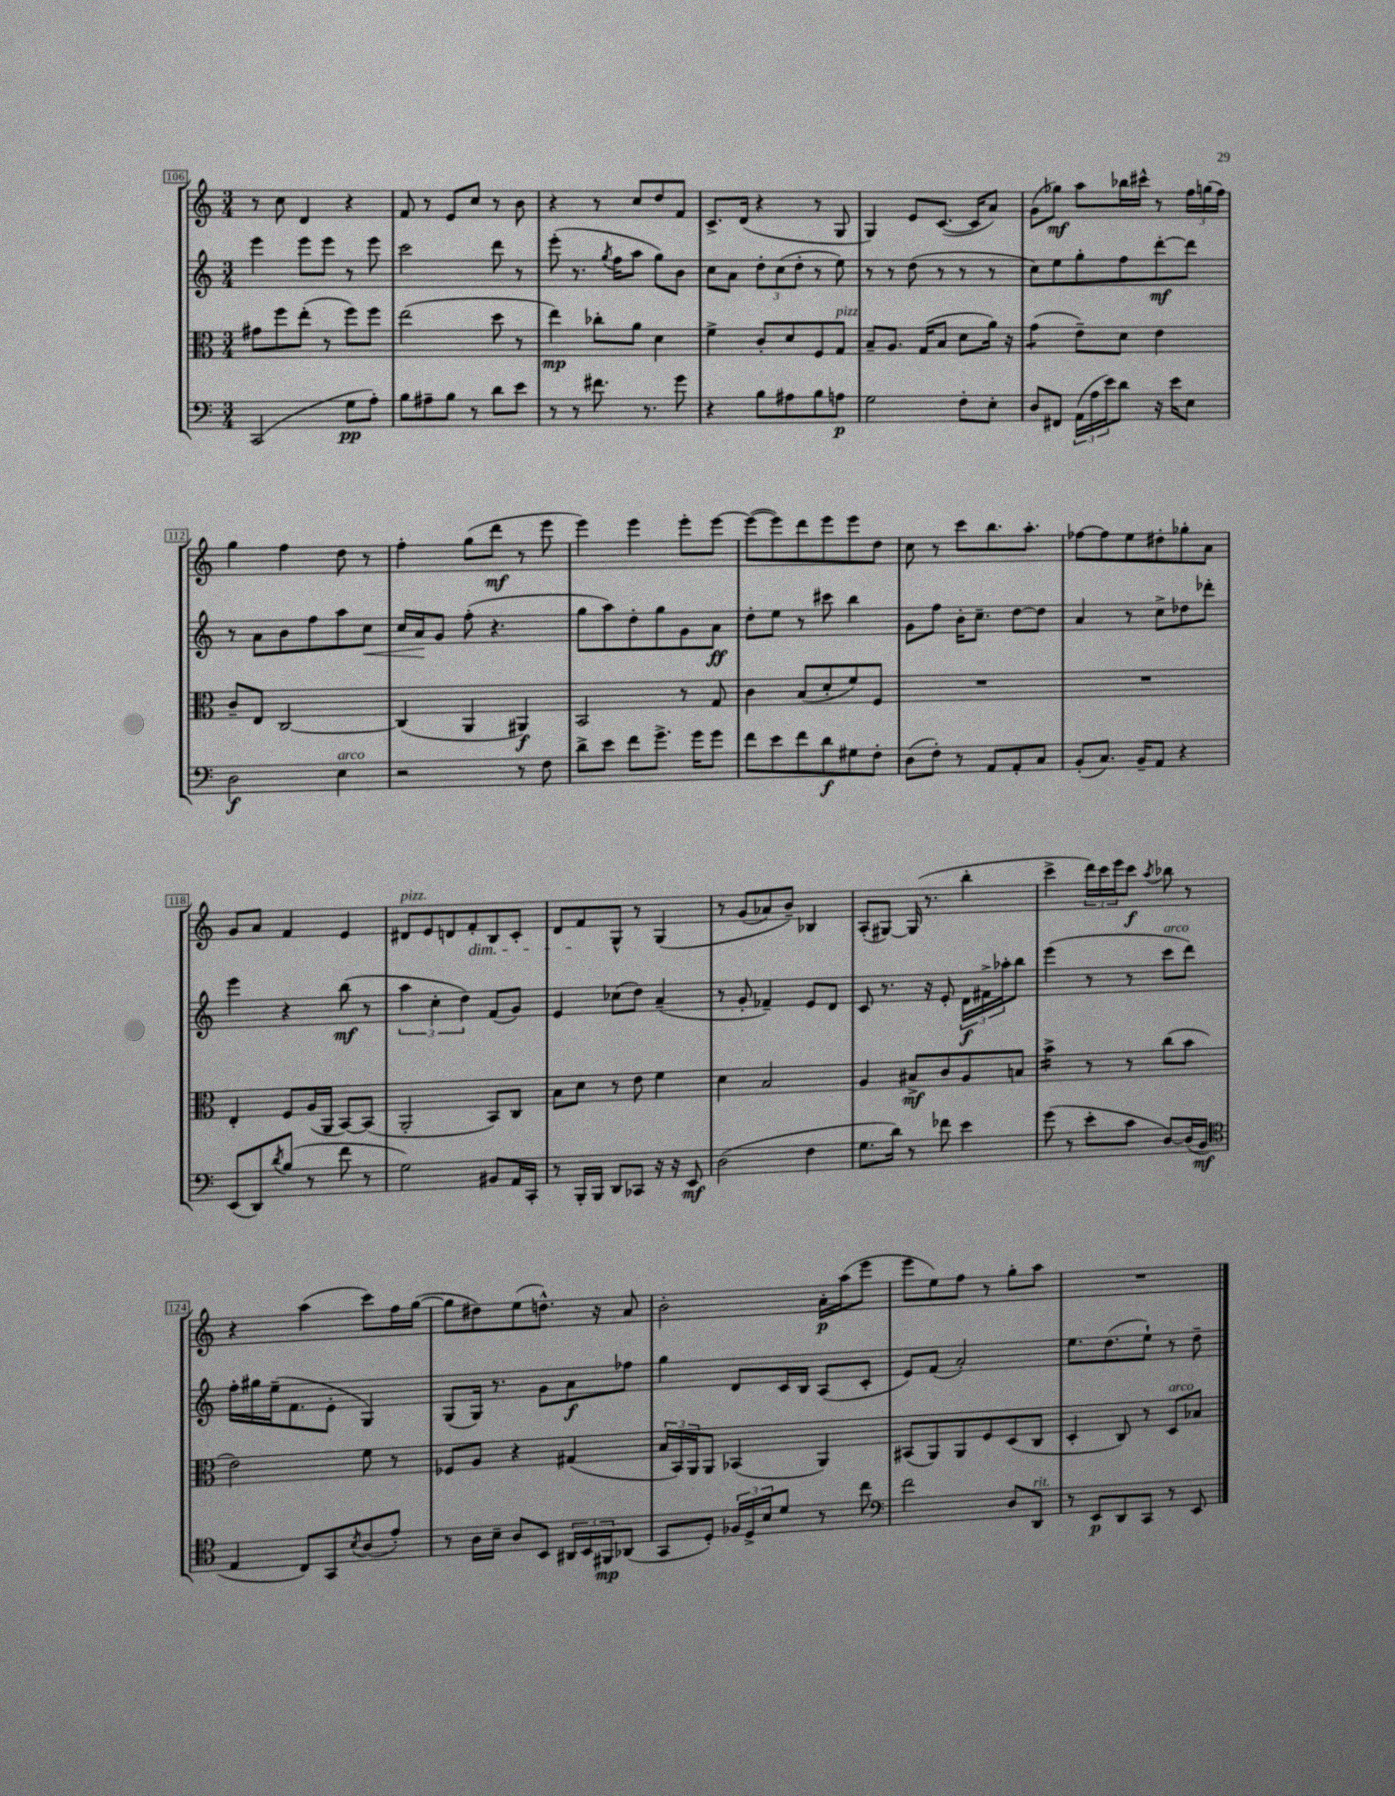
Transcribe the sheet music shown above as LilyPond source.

<<
\new StaffGroup <<
\new Staff = "s0" {
    \clef treble \key c \major \numericTimeSignature \time 3/4
    r8 c''8 d'4 r4 |
    f'8 r8 e'8 c''8 r8 b'8 |
    r4 r8 c''8 d''8 f'8 |
    c'8.-> d'16( r4 r8 g8 |
    g4) e'8 c'8.~( c'16 a'8) |
    g'8( ges''8\mf) a''8 bes''16 cis'''16-^ r8 \tuplet 3/2 { f''16 g''16( f''16) } |
    g''4 f''4 d''8 r8 |
    f''4-. g''8( d'''8\mf r8 e'''8 |
    e'''4) e'''4 e'''8-. e'''8~ |
    e'''8~( e'''8) d'''8 e'''8 e'''8 d''8 |
    c''8 r8 c'''8 b''8. a''8.-. |
    fes''8~ fes''8 e''8 dis''8-. ges''8-. a'8 |
    g'8 a'8 f'4 e'4 |
    dis'8^\markup { \italic "pizz." } e'8 d'8 f'8-.\dim b8 c'8-. |
    d'8 f'8\! g8-^ r8 g4\( |
    r8 g'8( aes'8) b'8--\) bes4 |
    a8-.( gis8~) gis16( r8. b''4-. |
    c'''4-> \tuplet 3/2 { d'''16) c'''16 e'''16 } c'''8\f \acciaccatura { a''8 } bes''8 r8 |
    r4 a''4( c'''8) f''16 g''16~( |
    g''8 dis''8) e''8( d''8.-^) r16 a'8 |
    b'2-. a'16-.\p a''16( e'''8 |
    e'''8 e''8) f''8 r8 g''8-. a''8 |
    R2. \bar "|." |
}
\new Staff = "s1" {
    \clef treble \key c \major \numericTimeSignature \time 3/4
    e'''4 e'''8 e'''8 r8 e'''8 |
    c'''2 d'''8 r8 |
    e'''8-.( r8. \acciaccatura { g''8 } f''16 a''8 g''8) b'8 |
    c''8 a'8 \tuplet 3/2 { d''8-. c''8( d''8-. } r8 e''8) |
    r8 r8 d''8( r8 r8 r8 |
    c''8) e''8 g''8-. f''8 d'''8~-.\mf d'''8 |
    r8 a'8 b'8 f''8 a''8 c''8\< |
    c''16 a'16\! g'8 f''8-.( r4. |
    g''8 a''8) d''8-. g''8 g'8 a'8\ff |
    d''8-. e''8 r8 cis'''8 b''4 |
    g'8 f''8 b'16-. c''8.-- d''8~ d''8 |
    a'4 r8 c''8-> des''8 des'''8-. |
    e'''4 r4 b''8\mf( r8 |
    \tuplet 3/2 { a''4 c''4-. d''4) } f'8( g'8) |
    e'4 ces''8( d''8) a'4--( |
    r8 g'8-. fes'4--) e'8 d'8 |
    c'8 r8. r16 e'8-. \tuplet 3/2 { d'16\f fis'16-> aes''16-. } b''8 |
    e'''4( r8 r8 c'''8^\markup { \italic "arco" } d'''8) |
    f''16-. gis''16 e''16--( f'8. e'8-. g4) |
    g8( g16) r8. g'8 a'8\f fes''8 |
    g''4 d'8 c'16 b16 a8( c'8-. |
    e'8) f'8( a'2-.) |
    e''8. d''8.( e''8-!) r8 d''8-- \bar "|." |
}
\new Staff = "s2" {
    \clef alto \key c \major \numericTimeSignature \time 3/4
    gis'8 f''8 e''8-.( r8 f''8) f''8 |
    e''2( d''8 r8 |
    e''4\mp) ces''8-. a'8 d'4 |
    f'4-> c'8-. d'8 f8 g8^\markup { \italic "pizz." } |
    b8-- a8. g16( b8 d'8 a'16) r16 |
    g'4:8( e'8--) d'8 e'4 |
    c'8-- e8 c2~ |
    c4( a,4 ais,4\f) |
    b,2 r8 g8 |
    c'4 b8( d'8-. f'8) f8 |
    R2. |
    R2. |
    e4-. f8 a16( a,16 b,8~) b,8( |
    a,2-. b,8) c8 |
    b8 d'8 r8 e'8 f'4 |
    d'4 b2 |
    a4 bis8->\mf c'8 a8 b8 |
    b'4:16-> r8 r8 c''8( b'8 |
    e'2) f'8 r8 |
    fes8 a8 r4 gis4( |
    \tuplet 3/2 { b16 b,16) a,16 } a,8 bes,4( a,4) |
    bis,8( a,8) a,8 f8 d8( c8 |
    d4-. c8) r8 d8^\markup { \italic "arco" } bes8 \bar "|." |
}
\new Staff = "s3" {
    \clef bass \key c \major \numericTimeSignature \time 3/4
    c,2( g8\pp a8-.) |
    b8 ais8-- b8 r8 d'8 e'8 |
    r8 r8 fis'8. r8. g'8 |
    r4 b8 ais8 b8 a8\p |
    g2 f8-. e8-. |
    d8 fis,8 \tuplet 3/2 { a,16( a16 e'16) } d'8 r16 e'16 e8 |
    d2\f e4^\markup { \italic "arco" } |
    r2 r8 f8 |
    d'8-> e'8 f'8 g'8.-> g'16 g'8 |
    f'8 e'8 f'8 d'8\f gis8 f8-. |
    d8( f8-.) r8 a,8 a,8-. c8 |
    b,8-.( c8.) b,16-- a,8 r4 |
    e,8( d,8) \acciaccatura { d'8 } b8( r8 f'8 r8 |
    g2) bis,8 a,16 c,16-. |
    r8 b,,16-. b,,16 d,8 ces,8 r16 r16 e,8\mf |
    d2( f4 |
    g8. d'16) r8 fes'8 e'4 |
    g'8( r8 e'8-. c'8 d8~) d16( b,16\mf |
    \clef tenor e4 c8) g,8 \acciaccatura { b8 } a8( e'8-.) |
    r8 a16 b16-- a8 b,8 \tuplet 3/2 { ais,16 b,16 fis,16\mp } aes,8( |
    g,8 d8-.) \tuplet 3/2 { fes16 d16-> b16 } d'8 r8 c''8 |
    \clef bass f'2 d8 d,8^\markup { \italic "rit." } |
    r8 e,8\p d,8 c,8 r8 e,8 \bar "|." |
}
>>
>>
\layout { \context { \Score currentBarNumber = #106 \override BarNumber.stencil = #(make-stencil-boxer 0.1 0.3 ly:text-interface::print) } }
